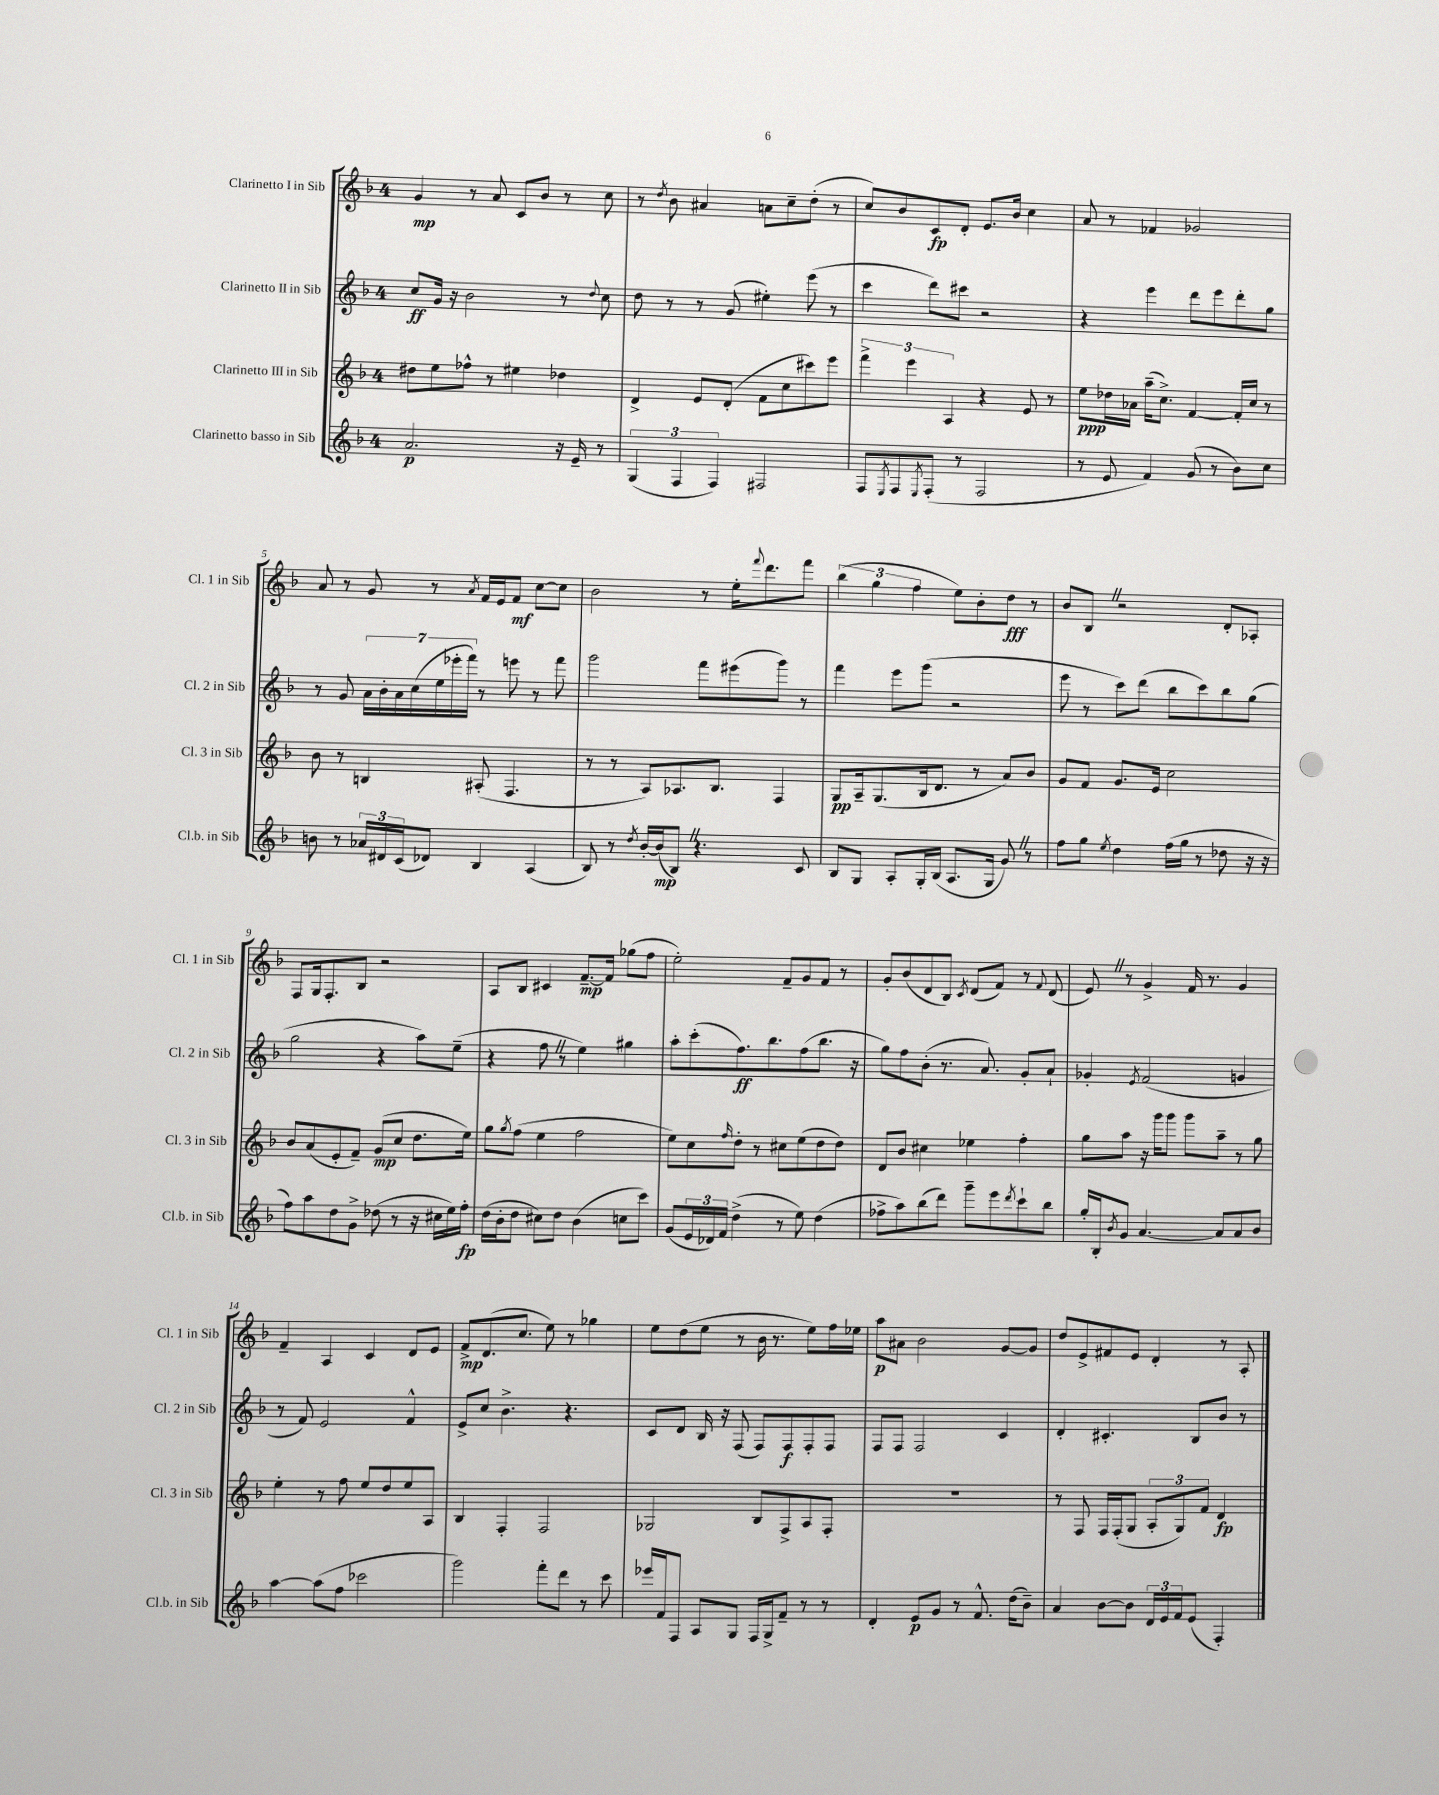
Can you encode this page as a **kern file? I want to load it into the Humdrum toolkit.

**kern	**dynam	**kern	**dynam	**kern	**dynam	**kern	**dynam
*part4	*part4	*part3	*part3	*part2	*part2	*part1	*part1
*staff4	*staff4	*staff3	*staff3	*staff2	*staff2	*staff1	*staff1
*I"Clarinetto basso in Sib	*	*I"Clarinetto III in Sib	*	*I"Clarinetto II in Sib	*	*I"Clarinetto I in Sib	*
*I'Cl.b. in Sib	*	*I'Cl. 3 in Sib	*	*I'Cl. 2 in Sib	*	*I'Cl. 1 in Sib	*
*clefG2	*	*clefG2	*	*clefG2	*	*clefG2	*
*k[b-]	*	*k[b-]	*	*k[b-]	*	*k[b-]	*
*M4/4	*	*M4/4	*	*M4/4	*	*M4/4	*
=1	=1	=1	=1	=1	=1	=1	=1
2.a/	p	8dd#X\L	.	8cc/L	ff	4g/	mp
.	.	8ee\	.	16g/Jk	.	.	.
.	.	.	.	16r	.	.	.
.	.	8ff-X^^\J	.	2b-\	.	8r	.
.	.	8r	.	.	.	8a/	.
.	.	4ee#X\	.	.	.	8c/L	.
.	.	.	.	.	.	8b-/J	.
16r	.	4dd-X\	.	8r	.	8r	.
16e~/	.	.	.	.	.	.	.
.	.	.	.	8qqdd/	.	.	.
8r	.	.	.	8cc\	.	8cc\	.
=2	=2	=2	=2	=2	=2	=2	=2
(6G/	.	4d^/	.	8dd\	.	8r	.
.	.	.	.	.	.	8qdd/	.
.	.	.	.	8r	.	8b-\	.
6F/	.	.	.	.	.	.	.
.	.	8e/L	.	8r	.	4a#X/	.
6F/)	.	.	.	.	.	.	.
.	.	(8d'/J	.	(8g/	.	.	.
2F#X/	.	8f\L	.	4ee#X'\)	.	8an\L	.
.	.	8cc\	.	.	.	8cc~\	.
.	.	8ccc#X\)	.	(8eee\	.	(8dd'\J	.
.	.	8eee\J	.	8r	.	8r	.
=3	=3	=3	=3	=3	=3	=3	=3
8F/L	.	6fff^\	.	4ccc\	.	8cc/L)	.
8qE/	.	.	.	.	.	.	.
8F/	.	.	.	.	.	8b-/	.
.	.	6eee\	.	.	.	.	.
8qE/	.	.	.	.	.	.	.
(8F'/J	.	.	.	8ddd\L)	.	8c/	fp
.	.	6A/	.	.	.	.	.
8r	.	.	.	8ccc#X\J	.	8d'/J	.
2F/	.	4r	.	2r	.	8.e/L	.
.	.	.	.	.	.	16b-/Jk	.
.	.	8e/	.	.	.	4cc\	.
.	.	8r	.	.	.	.	.
=4	=4	=4	=4	=4	=4	=4	=4
8r	.	8ee\L	ppp	4r	.	8a/	.
8e/	.	16dd-X\L	.	.	.	8r	.
.	.	16a-X\JJ	.	.	.	.	.
4f/)	.	(16aa~\KL	.	4eee\	.	4f-X/	.
.	.	8.cc^\J)	.	.	.	.	.
(8g/	.	[4f/	.	8ddd\L	.	2g-X/	.
8r	.	.	.	8eee\	.	.	.
8b-\L)	.	16f'/LL]	.	8ddd'\	.	.	.
.	.	16cc/JJ	.	.	.	.	.
8cc\J	.	8r	.	8gg\J	.	.	.
!!LO:LB:g=z
=5	=5	=5	=5	=5	=5	=5	=5
8bn\	.	8b-\	.	8r	.	8a/	.
8r	.	8r	.	8g/	.	8r	.
24a-X/LL	.	4Bn/	.	28a\LL	.	8g/	.
.	.	.	.	28b-'\	.	.	.
24d#X/	.	.	.	.	.	.	.
.	.	.	.	28a\	.	.	.
(24c/J	.	.	.	.	.	.	.
.	.	.	.	(28cc\	.	.	.
8d-X/J)	.	.	.	.	.	8r	.
.	.	.	.	28ee\	.	.	.
.	.	.	.	28eee-X'\	.	.	.
.	.	.	.	28fff\JJ)	.	.	.
.	.	.	.	.	.	8qa/	.
4B-/	.	(8A#X'/	.	8r	.	16f/LL	.
.	.	.	.	.	.	16e/J	.
.	.	4.F/	.	8eeen\	.	8f/J	mf
(4A/	.	.	.	8r	.	[8cc\L	.
.	.	.	.	8fff\	.	8cc\J]	.
=6	=6	=6	=6	=6	=6	=6	=6
8B-/)	.	8r	.	2ggg\	.	2b-\	.
8r	.	8r	.	.	.	.	.
8qdd/	.	.	.	.	.	.	.
[16b-'/LL	.	8A/L)	.	.	.	.	.
(16b-/J]	mp	.	.	.	.	.	.
8B-Z/J)	.	8.A-X/	.	.	.	.	.
4.r	.	.	.	8fff\L	.	8r	.
.	.	8.B-/J	.	.	.	.	.
.	.	.	.	(8eee#X\	.	16ee'\KL	.
.	.	.	.	.	.	8qqfff/	.
.	.	.	.	.	.	8.ddd\	.
.	.	4F/	.	8ggg\J)	.	.	.
8c/	.	.	.	8r	.	8fff\J	.
=7	=7	=7	=7	=7	=7	=7	=7
8B-/L	.	8G/L	pp	4fff\	.	(6bb-\	.
8G/J	.	16A~/k	.	.	.	.	.
.	.	.	.	.	.	6gg\	.
.	.	(8.G/	.	.	.	.	.
8A'/L	.	.	.	8eee\L	.	.	.
.	.	.	.	.	.	6ff\	.
16G'/L	.	16B-/k	.	(8ggg\J	.	.	.
(16B-/JJ	.	8.d/J	.	.	.	.	.
8.A/L	.	.	.	2r	.	8ee\L)	.
.	.	8r	.	.	.	8b-'\	.
16G/Jk	.	.	.	.	.	.	.
8gZ/)	.	8a/L)	.	.	.	8dd\J	fff
8r	.	8b-/J	.	.	.	8r	.
=8	=8	=8	=8	=8	=8	=8	=8
8ff\L	.	8g/L	.	8eee\	.	8b-/L	.
8gg\J	.	8f/J	.	8r	.	8B-Z/J	.
8qee/	.	.	.	.	.	.	.
4dd\	.	8.g/L	.	8ccc\L)	.	2r	.
.	.	.	.	(8ddd\J	.	.	.
.	.	16e/Jk	.	.	.	.	.
(16ff\LL	.	2cc\	.	8bb-\L	.	.	.
16gg\JJ	.	.	.	.	.	.	.
8r	.	.	.	8ccc\)	.	.	.
8dd-X\	.	.	.	8bb-\	.	8d'/L	.
16r	.	.	.	(8gg\J	.	8A-X'/J	.
16r	.	.	.	.	.	.	.
!!LO:LB:g=z
=9	=9	=9	=9	=9	=9	=9	=9
8ff\L)	.	8b-/L	.	2gg\	.	8F/L	.
8aa\	.	(8a/	.	.	.	16G/k	.
.	.	.	.	.	.	8.F'/	.
8dd\	.	8e'/	.	.	.	.	.
8g^\J	.	8f~/J)	.	.	.	8B-/J	.
(8dd-X\	.	(8g/L	mp	4r	.	2r	.
8r	.	8cc/J	.	.	.	.	.
16r	.	8.dd\L	.	8aa\L)	.	.	.
16cc#X\LL	.	.	.	.	.	.	.
16ee\)	.	.	.	(8ee~\J	.	.	.
16ff'\JJ	fp	16ee\Jk)	.	.	.	.	.
=10	=10	=10	=10	=10	=10	=10	=10
(16dd\LL	.	8gg\L	.	4r	.	8A/L	.
16b-'\J	.	.	.	.	.	.	.
.	.	8qgg/	.	.	.	.	.
8dd\J	.	(8ff\J	.	.	.	8B-/J	.
8cc#X\L)	.	4ee\	.	8ffZ\	.	4c#X/	.
8dd\J	.	.	.	8r	.	.	.
(4b-\	.	2ff\	.	4ee\)	.	[8.f~/L	mp
.	.	.	.	.	.	16f/Jk]	.
8ccn\L	.	.	.	4gg#X\	.	(8gg-X\L	.
8ccc\J)	.	.	.	.	.	8ff\J	.
=11	=11	=11	=11	=11	=11	=11	=11
(8g/L	.	8ee\L)	.	8aa'\L	.	2ee'\)	.
24e/L	.	8cc\	.	(8ccc'\	.	.	.
24d-X/)	.	.	.	.	.	.	.
24f/JJ	.	.	.	.	.	.	.
.	.	16qqff/	.	.	.	.	.
(4dd^\	.	8dd'\J	.	8.ff\)	ff	.	.
.	.	8r	.	.	.	.	.
.	.	.	.	8.bb-\	.	.	.
8r	.	8cc#X\L	.	.	.	8f~/L	.
8ee\)	.	(8ee\	.	(8ff\	.	8g/	.
(4dd\	.	8dd\	.	8.bb-\J	.	8f/J	.
.	.	8dd\J)	.	.	.	8r	.
.	.	.	.	16r	.	.	.
=12	=12	=12	=12	=12	=12	=12	=12
8ff-X^\L	.	8d/L	.	8gg\L)	.	8g'/L	.
8aa\)	.	8b-/J	.	8ff\	.	(8b-/	.
(8bb-\	.	4cc#X\	.	(8b-'\J	.	8d/	.
8ddd\J)	.	.	.	8.r	.	8B-/J)	.
.	.	.	.	.	.	8qc/	.
8ggg~\L	.	4ee-X\	.	.	.	(8d/L	.
.	.	.	.	8.a/)	.	.	.
8eee\	.	.	.	.	.	8f/J)	.
8qddd/	.	.	.	.	.	.	.
8ccc`\	.	4ff'\	.	8g'/L	.	8r	.
.	.	.	.	.	.	8qqf/	.
8bb-\J	.	.	.	8a`/J	.	(8d/	.
=13	=13	=13	=13	=13	=13	=13	=13
16gg'/LL	.	8gg\L	.	4g-X'/	.	8eZ/)	.
16B-'/J	.	.	.	.	.	.	.
8qb-/	.	.	.	.	.	.	.
8g/J	.	8aa\J	.	.	.	8r	.
.	.	.	.	8qe/	.	.	.
[4.a/	.	16r	.	(2f/	.	4g^/	.
.	.	16ggg\KL	.	.	.	.	.
.	.	8ggg\J	.	.	.	.	.
.	.	8ggg\L	.	.	.	16f/	.
.	.	.	.	.	.	8.r	.
8a/L]	.	8aa~\J	.	.	.	.	.
8a/	.	8r	.	4gn/	.	4g/	.
8b-/J	.	8gg\	.	.	.	.	.
!!LO:LB:g=z
=14	=14	=14	=14	=14	=14	=14	=14
[4aa\	.	4ee'\	.	8r	.	4f~/	.
.	.	.	.	8f/)	.	.	.
(8aa\L]	.	8r	.	2e/	.	4A/	.
8ff\J	.	8ff\	.	.	.	.	.
2ccc-X\	.	8ee/L	.	.	.	4c/	.
.	.	8dd/	.	.	.	.	.
.	.	8ee/	.	4f^^/	.	8d/L	.
.	.	8A/J	.	.	.	8e/J	.
=15	=15	=15	=15	=15	=15	=15	=15
2ggg\)	.	4B-/	.	8e^/L	.	8f^/L	mp
.	.	.	.	8cc/J	.	(8.d/	.
.	.	4F'/	.	4.b-^\	.	.	.
.	.	.	.	.	.	8.cc/J	.
8fff'\L	.	2F/	.	.	.	8ee\)	.
8ddd\J	.	.	.	4.r	.	8r	.
8r	.	.	.	.	.	4gg-X\	.
8ccc\	.	.	.	.	.	.	.
=16	=16	=16	=16	=16	=16	=16	=16
16eee-X/LL	.	2G-X/	.	8c/L	.	8ee\L	.
16f/J	.	.	.	.	.	.	.
8F/J	.	.	.	8d/J	.	(8dd\	.
8A/L	.	.	.	16B-/	.	8ee\J	.
.	.	.	.	16r	.	.	.
8G/J	.	.	.	(8F/	.	8r	.
16F/LL	.	8B-/L	.	8F/L)	.	16b-\	.
16G^/J	.	.	.	.	.	8.r	.
8f~/J	.	8F^/	.	8F/	f	.	.
8r	.	8A/	.	8F'/	.	8ee\L)	.
8r	.	8F'/J	.	8F/J	.	16ff\L	.
.	.	.	.	.	.	16ee-X\JJ	.
=17	=17	=17	=17	=17	=17	=17	=17
4d'/	.	1r	.	8F/L	.	8aa\L	p
.	.	.	.	8F/J	.	8a#X\J	.
8e/L	p	.	.	2F/	.	2b-\	.
8g/J	.	.	.	.	.	.	.
8r	.	.	.	.	.	.	.
8.f^^/	.	.	.	.	.	.	.
.	.	.	.	4c/	.	[8g/L	.
(16dd\KL	.	.	.	.	.	.	.
8b-~\J)	.	.	.	.	.	8g/J]	.
=18	=18	=18	=18	=18	=18	=18	=18
4a/	.	8r	.	4d'/	.	8dd/L	.
.	.	8F/	.	.	.	8e^/	.
[8b-\L	.	16F/LL	.	4.c#X'/	.	8f#X/	.
.	.	(16F'/J	.	.	.	.	.
8b-\J]	.	8G/J	.	.	.	8e/J	.
24d/LL	.	12A'/L	.	.	.	4d'/	.
24e/	.	.	.	.	.	.	.
24f/J	.	12G/)	.	.	.	.	.
(8e/J	.	.	.	8B-/L	.	.	.
.	.	12f/J	.	.	.	.	.
4F'/)	.	4d/	fp	8b-/J	.	8r	.
.	.	.	.	8r	.	8A'/	.
==	==	==	==	==	==	==	==
*-	*-	*-	*-	*-	*-	*-	*-
